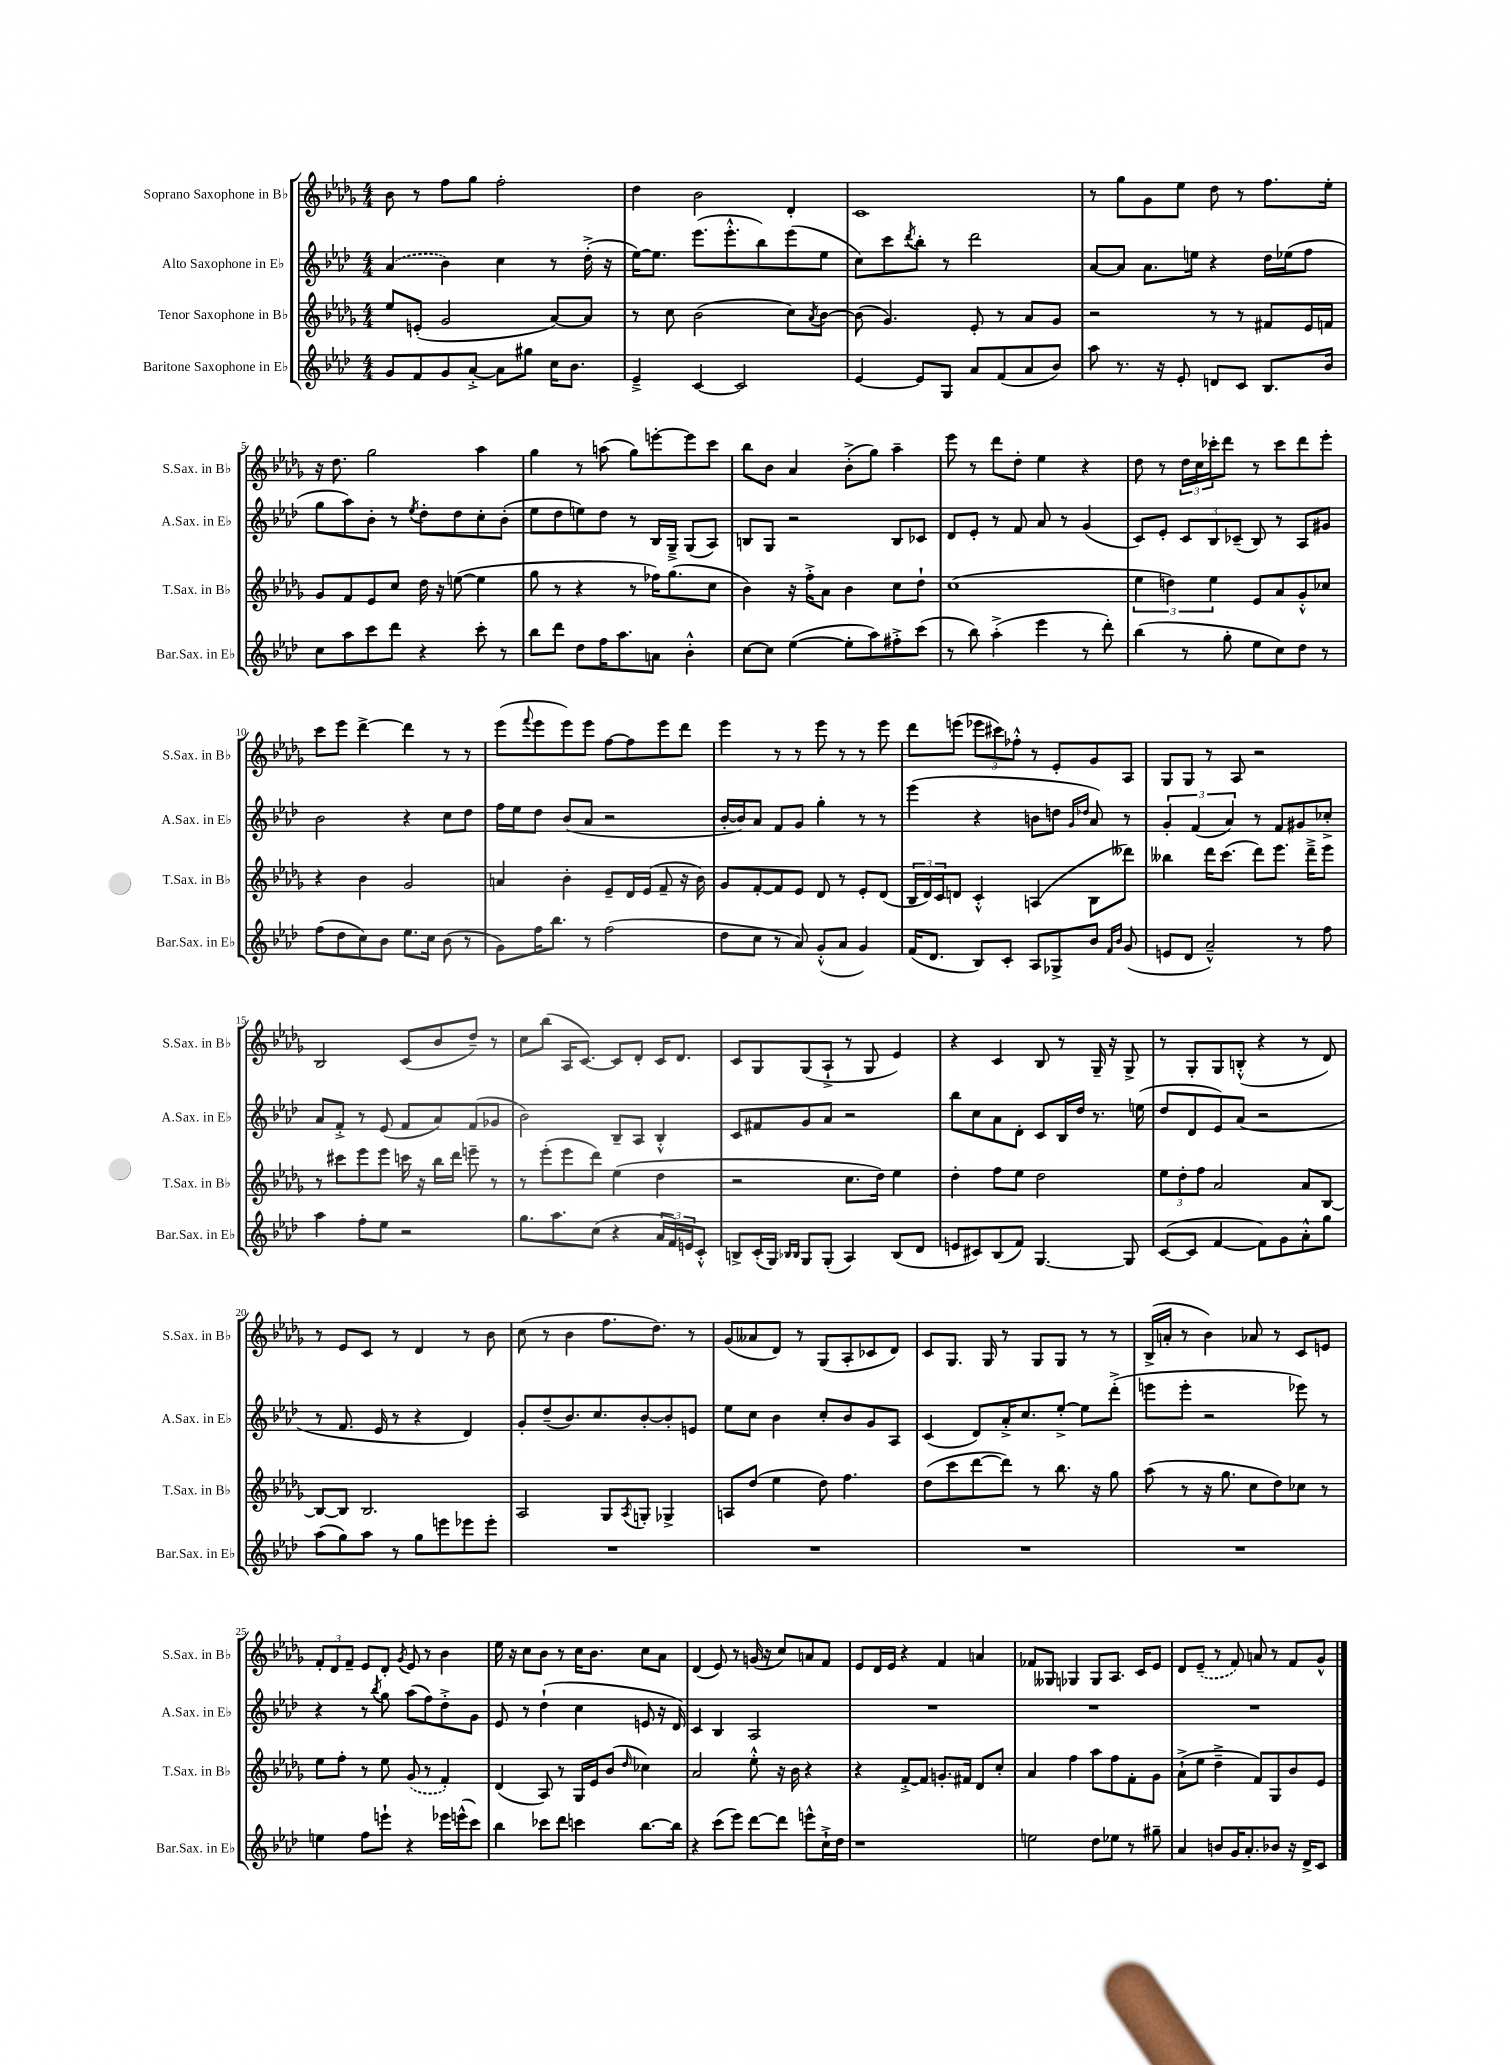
<<
\new StaffGroup <<
\new Staff = "s0" \with { instrumentName = "Soprano Saxophone in Bb" shortInstrumentName = "S.Sax. in Bb" } {
    \clef treble \key des \major \numericTimeSignature \time 4/4
    bes'8 r8 f''8 ges''8 f''2-. |
    des''4 bes'2 des'4-. |
    c'1 |
    r8 ges''8 ges'8 ees''8 des''8 r8 f''8. ees''16-. |
    r16 des''8. ges''2 aes''4 |
    ges''4 r8 a''8( ges''8) e'''8~-. e'''8 c'''8 |
    bes''8 bes'8 aes'4 bes'8-.->( ges''8) aes''4-- |
    ees'''8 r8 des'''8 des''8-. ees''4 r4 |
    des''8 r8 \tuplet 3/2 { des''16 c''16 ces'''16-. } des'''8 r8 ces'''8 des'''8 ees'''8-. |
    c'''8 ees'''8 des'''4~-> des'''4 r8 r8 |
    ees'''8( \appoggiatura { f'''8 } ees'''8 ees'''8) ees'''8 f''8~ f''8 ees'''8 des'''8 |
    ees'''4 r8 r8 ees'''8 r8 r8 ees'''8 |
    des'''8 e'''8( \tuplet 3/2 { ees'''8 cis'''8) fes''8-.-^ } r8 ees'8-. ges'8 aes8 |
    ges8 ges8 r8 aes8 r2 |
    bes2 c'8( bes'8 des''8--) r8 |
    c''8 bes''8( aes16 c'8.~) c'8 des'8-. c'16 des'8. |
    c'8 ges8 ges8( aes8-!-> r8 ges8 ees'4) |
    r4 c'4 bes8 r8 ges16-- r16 ges8-> |
    r8 ges8-. ges8 b8-.-^( r4 r8 des'8) |
    r8 ees'8 c'8 r8 des'4 r8 bes'8 |
    c''8( r8 bes'4 f''8. des''8.) r8 |
    ges'8( aeses'8 des'8) r8 ges8( aes8-. ces'8 des'8) |
    c'8 ges8. ges16 r8 ges8 ges8 r8 r8 |
    bes16->( a'16-. r8 bes'4) aes'8 r8 c'8 e'8 |
    \tuplet 3/2 { f'8-. des'8 f'8-- } ees'8 des'8-. \acciaccatura { ges'8 } ees'8 r8 bes'4 |
    ees''16 r16 c''8 bes'8 r8 c''16 bes'8. c''8 aes'8 |
    des'4( ees'8) r8 g'16( r16 c''8) a'8 f'8 |
    ees'8 des'16 ees'16 r4 f'4 a'4 |
    fes'8 geses8 ges4 ges8 aes8. c'16 ees'8 |
    des'8 \once \slurDashed ees'8--( r8 f'8) a'8 r8 f'8 ges'8-^ \bar "|." |
}
\new Staff = "s1" \with { instrumentName = "Alto Saxophone in Eb" shortInstrumentName = "A.Sax. in Eb" } {
    \clef treble \key aes \major \numericTimeSignature \time 4/4
    \once \slurDashed aes'4( bes'4) c''4 r8 des''16-.->( r16 |
    ees''16~) ees''8. ees'''8.( ees'''8.-.-^ bes''8) ees'''8( ees''8 |
    c''8) c'''8 \acciaccatura { des'''8 } bes''8-. r8 des'''2 |
    aes'8~ aes'8 aes'8. e''16 r4 des''16 ees''16( f''8 |
    g''8 aes''8) bes'8-. r8 \acciaccatura { ees''8 } des''8-. des''8 c''8-. bes'8-.( |
    ees''8 des''8 e''8) des''8 r8 bes16 g16---> g8( aes8) |
    b8 g8 r2 b8 ces'8 |
    des'8 ees'8-. r8 f'8 aes'8 r8 g'4( |
    c'8) ees'8-. \tuplet 3/2 { c'8 bes8 ces'8--( } bes8) r8 aes8 gis'8 |
    bes'2 r4 c''8 des''8 |
    f''16 ees''16 des''8 bes'8( aes'8 r2 |
    bes'16~-. bes'16) aes'8 f'8 g'8 g''4-. r8 r8 |
    ees'''4( r4 b'8 d''8 \grace { g'16 des''16 } aes'8) r8 |
    \tuplet 3/2 { g'4-. f'4( aes'4) } r8 f'8 gis'8 ces''8-.-> |
    aes'8 f'8-.-> r8 ees'8( f'8 aes'8) f'8( ges'8 |
    bes'2) bes8-- aes8 bes4-.-^ |
    c'8 fis'8 g'8 aes'8 r2 |
    bes''8 c''8 aes'8 des'8-. c'8 bes16 des''16 r8. e''16( |
    des''8 des'8 ees'8) aes'8( r2 |
    r8 f'8. ees'16 r8 r4 des'4) |
    g'8-. des''8--( bes'8.) c''8. bes'8~-. bes'8-. e'8 |
    ees''8 c''8 bes'4 c''8-. bes'8 g'8 aes8 |
    c'4( des'8) aes'16-.-> c''8. ees''8~-.-> ees''8 des'''8-.->( |
    e'''8 e'''8-. r2 ees'''8) r8 |
    r4 r8 \acciaccatura { bes''8 } g''8 aes''8( f''8) des''8-.-> g'8 |
    ees'8 r8 des''4-!( c''4 e'8 r16 des'16) |
    c'4 bes4 aes2 |
    R1 |
    R1 |
    R1 \bar "|." |
}
\new Staff = "s2" \with { instrumentName = "Tenor Saxophone in Bb" shortInstrumentName = "T.Sax. in Bb" } {
    \clef treble \key des \major \numericTimeSignature \time 4/4
    ees''8 e'8-.( ges'2 aes'8~) aes'8 |
    r8 c''8 bes'2( c''8) \acciaccatura { aes'8 } bes'8~ |
    bes'8( ges'4.) ees'8-. r8 aes'8 ges'8 |
    r2 r8 r8 fis'8 ees'16 f'16 |
    ges'8 f'8 ees'8 c''8 des''16 r16 e''8~( e''4 |
    ges''8 r8 r4 r8 fes''16) ges''8.( c''8 |
    bes'4) r16 f''16-.-> aes'8 bes'4 c''8 des''8-! |
    c''1( |
    \tuplet 3/2 { ees''4 d''4) ees''4 } ees'8 aes'8 ges'8-.-^ ces''8 |
    r4 bes'4 ges'2 |
    a'4 bes'4-. ees'8-- des'16 ees'16( f'8-- r16 bes'16) |
    ges'8 f'8~-. f'8 ees'8 des'8 r8 ees'8-. des'8( |
    \tuplet 3/2 { bes16 des'16) c'16 } d'8 c'4-.-^ a4( bes8 deses'''8) |
    beses''4 des'''16 c'''8.( des'''8) ees'''8. des'''16---> ees'''8 |
    r8 cis'''8 ees'''8 ees'''8 c'''16 r16 bes''16 des'''16 e'''8-- r8 |
    r8 ees'''8-.( ees'''8 des'''8) ees''4( des''4 |
    r2 c''8. des''16) ees''4 |
    des''4-. f''8 ees''8 des''2 |
    \tuplet 3/2 { ees''8 des''8-. f''8 } aes'2 aes'8 bes8~ |
    bes8~ bes8 bes2. |
    aes2 ges8 \acciaccatura { aes8 } g8-. ges4-> |
    a8 des''8( ees''4 des''8) f''4. |
    des''8( c'''8 des'''8~ des'''8) r8 bes''8. r16 ges''8 |
    aes''8( r8 r16 ges''8. c''8 des''8) ces''8 r8 |
    ees''8 f''8-. r8 ees''8 \once \slurDashed ges'8( r8 f'4-.) |
    des'4( aes8) r8 ges16 ees'16 bes'8( \grace { des''16 } ces''4) |
    aes'2 ees''8-.-^ r16 bes'16 r4 |
    r4 f'8~-.-> f'8 g'8.-. fis'16 des'8 c''8-. |
    aes'4 f''4 aes''8 f''8 f'8-. ges'8 |
    aes'8-!->( ees''8 des''4---> f'8) ges8 bes'8 ees'8 \bar "|." |
}
\new Staff = "s3" \with { instrumentName = "Baritone Saxophone in Eb" shortInstrumentName = "Bar.Sax. in Eb" } {
    \clef treble \key aes \major \numericTimeSignature \time 4/4
    g'8 f'8 g'8 aes'8~-.-> aes'8 gis''8 c''16 bes'8. |
    ees'4---> c'4~ c'2 |
    ees'4~ ees'8 g8 aes'8 f'8( aes'8 bes'8) |
    aes''8 r8. r16 ees'8-. d'8 c'8 bes8. bes'16 |
    c''8 aes''8 c'''8 des'''8 r4 c'''8-. r8 |
    bes''8 des'''8 des''8 f''16 aes''8. a'8 bes'4-.-^ |
    c''8~ c''8 ees''4~( ees''8-. aes''8) fis''8-.-> c'''8( |
    r8 bes''8) aes''4-.->( ees'''4 r8 des'''8-.) |
    bes''4( r8 g''8-. ees''8 c''8) des''8 r8 |
    f''8( des''8 c''8) bes'8 ees''8. c''16 bes'8( r8 |
    g'8) f''16 bes''8. r8 f''2( |
    des''8 c''8 r8 aes'8) g'8-.-^( aes'8 g'4) |
    f'16( des'8. bes8) c'8-. aes8 ges8-> bes'8 \grace { f'16 bes'16 } g'8( |
    e'8 des'8 aes'2---^) r8 f''8 |
    aes''4 f''8-. ees''8 r2 |
    g''8. aes''8. c''8( r4 \tuplet 3/2 { aes'16 f'16) e'16 } c'8-.-^ |
    b8-> c'16-.( g16) \grace { bes16 bes16 } g8 g8-.( aes4) bes8( des'8 |
    e'8 cis'8) bes8( f'8) g4.~ g8 |
    c'8~( c'8 f'4~ f'8) g'8 aes'8-.-^ g''8 |
    aes''8( g''8) aes''8 r8 g''8 e'''8 ees'''8 ees'''8-. |
    R1 |
    R1 |
    R1 |
    R1 |
    e''4 f''8 e'''8-! r4 ees'''16 e'''16-^( c'''8) |
    bes''4 ces'''8 des'''8 c'''4 bes''8.~ bes''16 |
    r4 c'''8( ees'''8) des'''8~ des'''8 e'''8-^ c''16-!-> des''16 |
    r1 |
    e''2 des''8 ees''8 r8 gis''8-- |
    aes'4 b'8 g'16 aes'8.-. bes'8 r16 des'16-> c'8 \bar "|." |
}
>>
>>
